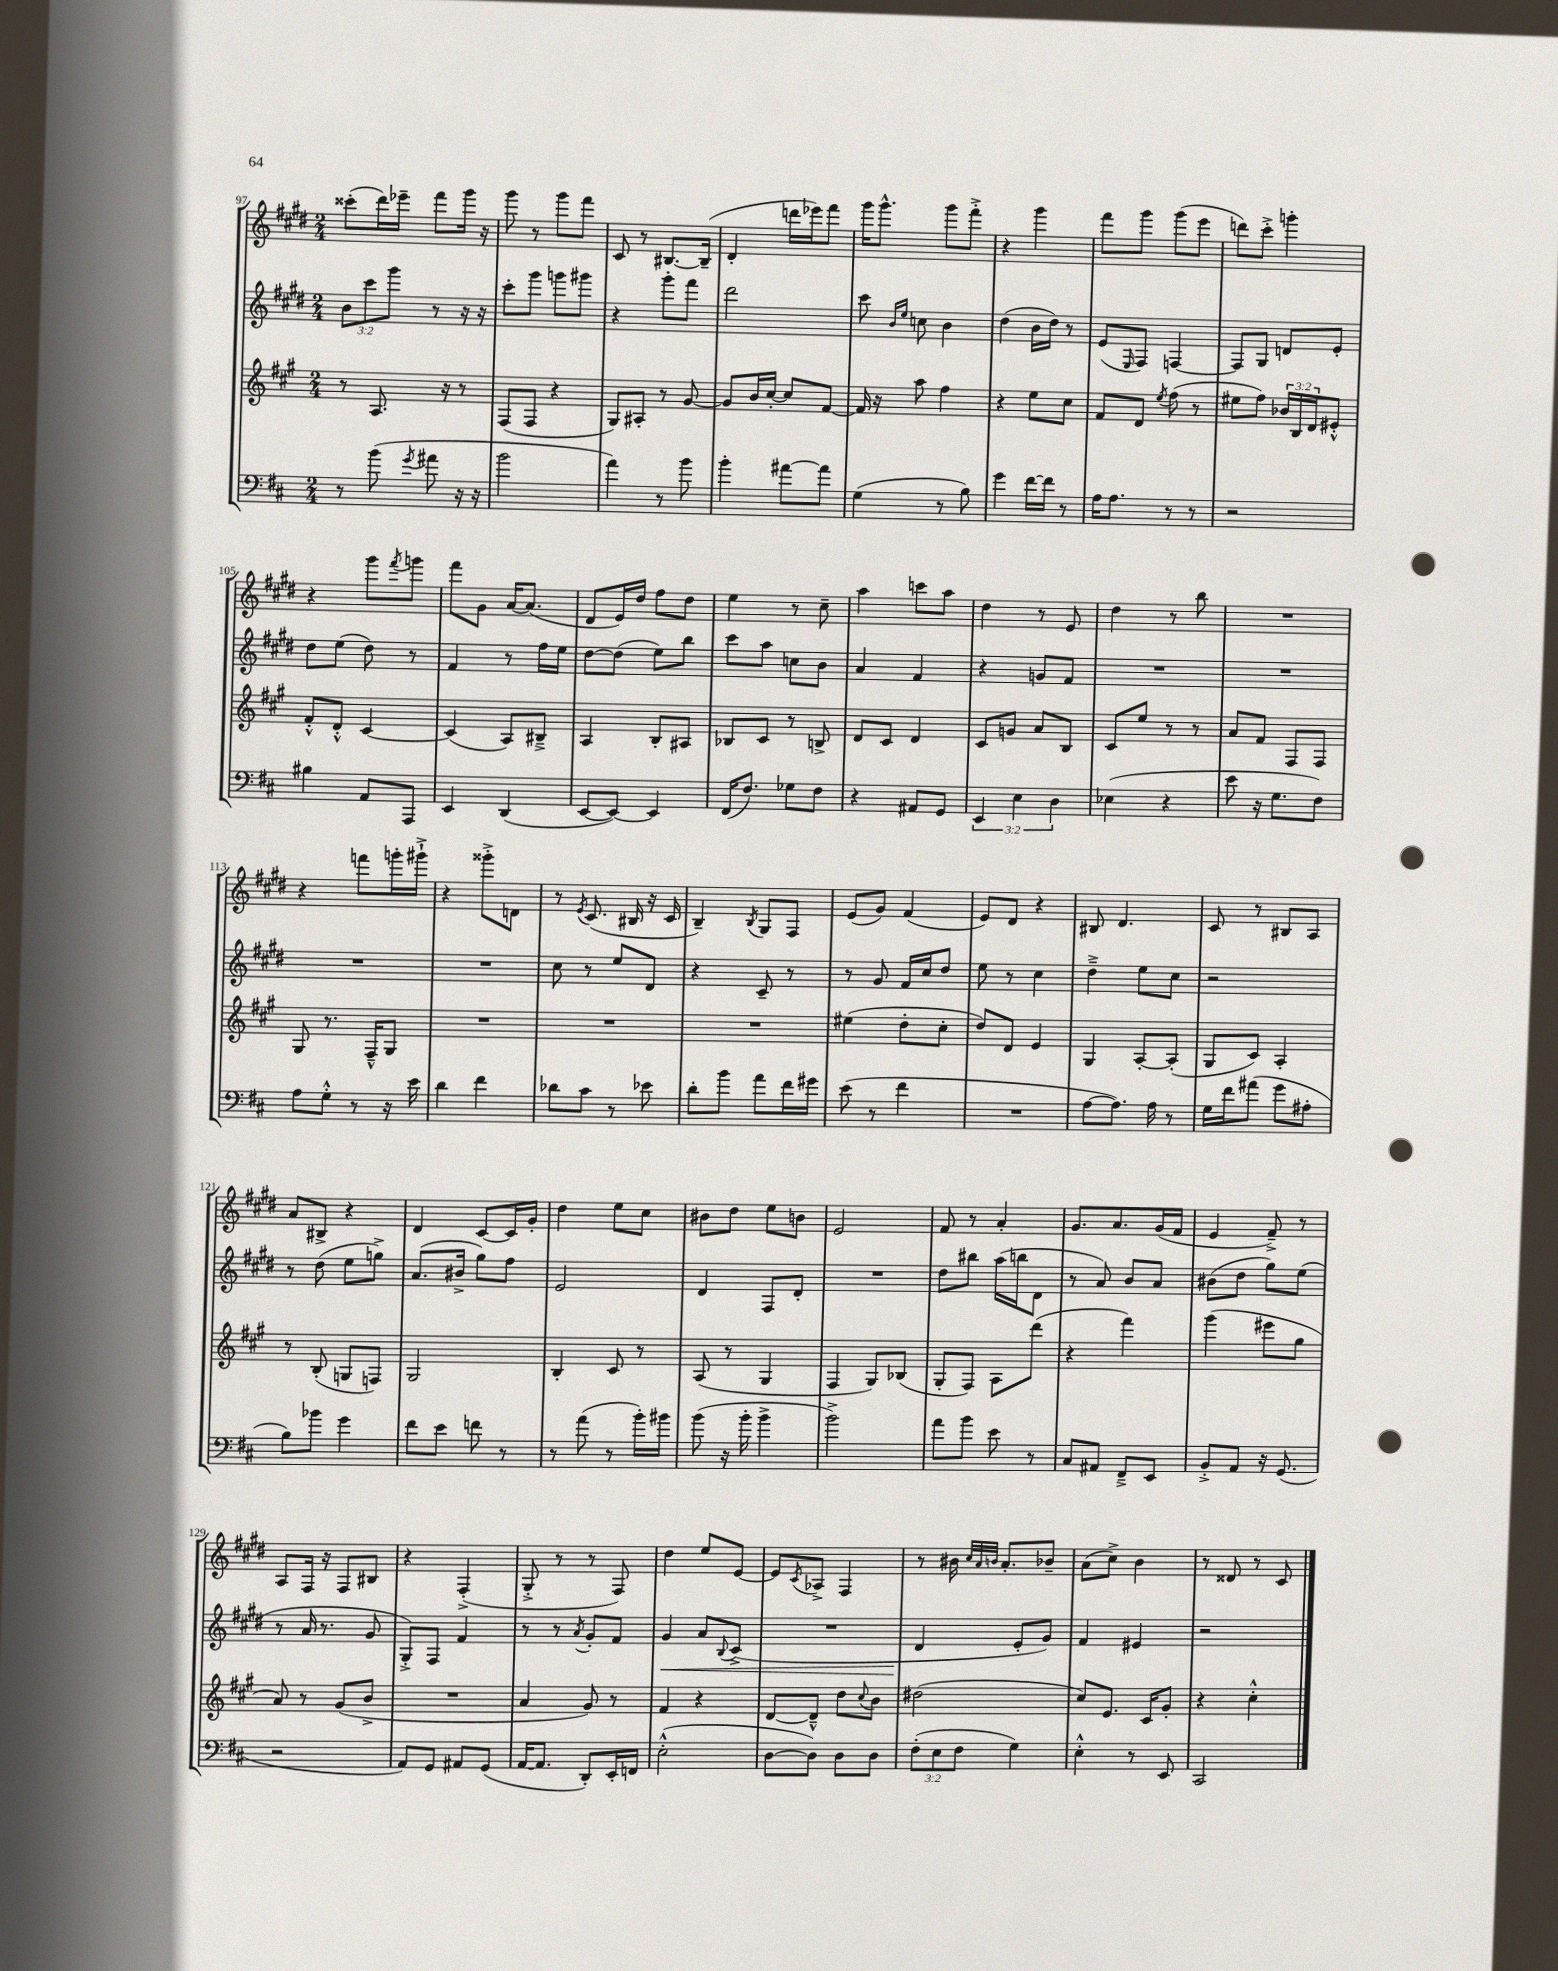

**kern	**kern	**kern	**dynam	**kern
*part4	*part3	*part2	*part2	*part1
*staff4	*staff3	*staff2	*staff2	*staff1
*clefF4	*clefG2	*clefG2	*	*clefG2
*k[f#c#]	*k[f#c#g#]	*k[f#c#g#d#]	*	*k[f#c#g#d#]
*M2/4	*M2/4	*M2/4	*	*M2/4
=97	=97	=97	=97	=97
8r	8r	12b\L	.	(8ccc##X'\L
.	.	12ccc#\	.	.
(8b\	8.A/	.	.	16ddd#\L)
.	.	12ggg#\J	.	.
.	.	.	.	16eee-X~\JJ
8qg/	.	.	.	.
8a#X\	.	8r	.	8fff#\L
.	16r	.	.	.
16r	8r	16r	.	16ggg#\Jk
16r	.	16r	.	16r
=98	=98	=98	=98	=98
2b\	(8F#/L	8ccc#'\L	.	8ggg#\
.	8F#/J	8ggg#\J	.	8r
.	4r	8gggn\L	.	8ggg#\L
.	.	8ggg#X\J	.	8fff#\J
=99	=99	=99	=99	=99
4a\)	8G#/L)	4r	.	8c#/
.	8A#X'/J	.	.	8r
8r	8r	8ggg#'\L	.	[8.B#X/L
8b\	[8g#/	8fff#\J	.	.
.	.	.	.	(16B#~/Jk]
=100	=100	=100	=100	=100
4b'\	8g#/L]	2ddd#\	.	4d#'/
.	16b/L	.	.	.
.	[16cc#'/JJ	.	.	.
[8a#X\L	8cc#/L]	.	.	16dddn\LL
.	.	.	.	16eee-X\J)
8a#\J]	[8f#/J	.	.	8fff#\J
=101	=101	=101	=101	=101
(4G\	16f#/]	8ccc#\	.	16ggg#\KL
.	16r	.	.	8.ggg#^^\J
.	.	16qqb/LL	.	.
.	.	16qqee/JJ	.	.
.	8aa\	8ccn\	.	.
8r	4ff#\	4b\	.	8ggg#\L
8B\)	.	.	.	8fff#'^\J
=102	=102	=102	=102	=102
4g\	4r	(4dd#\	.	4r
[16f#\LL	8ee\L	16b\LL	.	4ggg#\
16f#\JJ]	.	16dd#\JJ)	.	.
8r	8cc#\J	8r	.	.
=103	=103	=103	=103	=103
16A\KL	8f#/L	(8e/L	.	8fff#\L
8.A\J	.	.	.	.
.	.	16qqE/	.	.
.	8d/J	8F#/J)	.	8ggg#\J
.	8qee/	.	.	.
8r	(8ff#\	[4Fn/	.	(8ggg#\L
8r	8r	.	.	8eee\J
=104	=104	=104	=104	=104
2r	8ee#X\L	8F/L]	.	8dddn\L)
.	8ff#\J)	8G#/J	.	8ccc#'^\J
.	24b-X/LL	8dn/L	.	4gggn'\
.	24B/	.	.	.
.	24d/J	.	.	.
.	8e#X'^^/J	8e'/J	.	.
!!LO:LB:g=z
=105	=105	=105	=105	=105
4B#X\	8f#'^^/L	8dd#\L	.	4r
.	8d'^^/J	(8ee\J	.	.
8AA/L	[4c#/	8dd#\)	.	8ggg#\L
.	.	.	.	8qfff#/
8AAA/J	.	8r	.	8gggn\J
=106	=106	=106	=106	=106
4EE/	(4c#/]	4f#/	.	8fff#\L
.	.	.	.	8g#\J
(4DD/	8A/L)	8r	.	[16a/KL
.	.	.	.	(8.a/J]
.	8B#X~^/J	16ff#\LL	.	.
.	.	16ee\JJ	.	.
=107	=107	=107	=107	=107
[8EE/L	4A/	[8dd#\L	.	8d#/L
8EE/J_)	.	(8dd#\J]	.	16e/L)
.	.	.	.	16dd#/JJ
4EE/]	8B'/L	8ee\L)	.	8ff#\L
.	8A#X/J	8bb\J	.	8dd#\J
=108	=108	=108	=108	=108
(16FF#/KL	8B-X/L	8ccc#\L	.	4ee\
8.F#/J)	.	.	.	.
.	8c#/J	8aa\J	.	.
8G-X\L	8r	8ccn\L	.	8r
8F#\J	8Bn^/	8b\J	.	8cc#~\
=109	=109	=109	=109	=109
4r	8d/L	4a/	.	4aa\
.	8c#/J	.	.	.
8AA#X/L	4d/	4f#/	.	8cccn\L
8GG/J	.	.	.	8aa\J
=110	=110	=110	=110	=110
6EE/	8c#/L	4r	.	4dd#\
.	8gn/J	.	.	.
6E\	.	.	.	.
.	8a/L	8gn/L	.	8r
6D\	.	.	.	.
.	8B/J	8f#/J	.	8e/
=111	=111	=111	=111	=111
(4E-X\	8c#/L	2r	.	4dd#\
.	8ee/J	.	.	.
4r	8r	.	.	8r
.	8r	.	.	8bb\
=112	=112	=112	=112	=112
8e\	8a/L	2r	.	2r
16r	8f#/J	.	.	.
8.G\L	.	.	.	.
.	8F#/L	.	.	.
8F#\J)	8F#/J	.	.	.
!!LO:LB:g=z
=113	=113	=113	=113	=113
8A\L	8G#/	2r	.	4r
8G'^^\J	8.r	.	.	.
8r	.	.	.	8fffn\L
.	16F#~^^/KL	.	.	.
16r	8G#/J	.	.	16gggn'\L
16e\	.	.	.	16ggg#X`^\JJ
=114	=114	=114	=114	=114
4d\	2r	2r	.	4r
4f#\	.	.	.	8ggg##X'^\L
.	.	.	.	8dn\J
=115	=115	=115	=115	=115
8d-X\L	2r	8cc#\	.	8r
.	.	.	.	8qe/
8c#\J	.	8r	.	(8.c#/
8r	.	8ee/L	.	.
.	.	.	.	16B#X/
8e-X\	.	8d#/J	.	16r
.	.	.	.	16c#/
=116	=116	=116	=116	=116
8d'\L	2r	4r	.	4B~/)
8b\J	.	.	.	.
.	.	.	.	8qB/
8a\L	.	8c#~/	.	8G#/L
16f#\L	.	8r	.	8F#/J
16g#X\JJ	.	.	.	.
=117	=117	=117	=117	=117
(8e\	(4ee#X\	8r	.	(8e/L
8r	.	8g#/	.	8g#/J)
4f#\	8dd'\L	16f#/LL	.	(4f#/
.	.	16cc#/J	.	.
.	8cc#'\J	8dd#/J	.	.
=118	=118	=118	=118	=118
2r	8dd/L)	8ee\	.	8e/L)
.	8d/J	8r	.	8d#/J
.	4e/	4cc#\	.	4r
=119	=119	=119	=119	=119
[8A\L	4G#/	4dd#~^\	.	8B#X/
8.A\J])	.	.	.	4.d#/
.	[8A'/L	8ee\L	.	.
16A\	.	.	.	.
8r	(8A'/J]	8cc#\J	.	.
=120	=120	=120	=120	=120
16G\LL	8G#/L	2r	.	8c#/
16f#\J	.	.	.	.
(8a#X\J	8c#/J)	.	.	8r
8g\L	4A'/	.	.	8B#X/L
8A#X'\J	.	.	.	8A/J
!!LO:LB:g=z
=121	=121	=121	=121	=121
8B\L)	8r	8r	.	8a/L
8b-X\J	(8B'/	(8dd#\	.	8B#X^/J
4g\	8Gn/L	8ee\L	.	4r
.	8Fn/J)	8ggn^\J)	.	.
=122	=122	=122	=122	=122
8f#\L	2G#/	(8.a/L	.	4d#/
8e\J	.	.	.	.
.	.	16b#X^/Jk	.	.
8fn\	.	8gg#\L)	.	[8c#/L
8r	.	8ff#\J	.	16c#/L]
.	.	.	.	16g#'/JJ
=123	=123	=123	=123	=123
8r	4B'/	2e/	.	4dd#\
(8a\	.	.	.	.
8r	8c#/	.	.	8ee\L
16b'\LL)	8r	.	.	8cc#\J
16b#X\JJ	.	.	.	.
=124	=124	=124	=124	=124
(8b\	(8A/	4d#/	.	8b#X\L
16r	8r	.	.	8dd#\J
16b'\	.	.	.	.
4b^\	4G#/	8F#/L	.	8ee\L
.	.	8d#'/J	.	8bn\J
=125	=125	=125	=125	=125
2b^\)	4F#/	2r	.	2e/
.	8G#/L)	.	.	.
.	(8B-X/J	.	.	.
=126	=126	=126	=126	=126
8a\L	8G#'/L	8dd#\L	.	8f#/
8b\J	8F#/J)	8bb#X\J	.	8r
8e\	8A\L	(16aa\LL	.	4a'/
.	.	16bbn\J	.	.
8r	(8ddd\J	8d#\J	.	.
=127	=127	=127	=127	=127
8C#/L	4r	8r	.	8.g#/L
8AA#X/J	.	8a/)	.	.
.	.	.	.	8.a/
8FF#~^/L	4fff#\)	8b/L	.	.
8EE/J	.	8a/J	.	(16g#/L
.	.	.	.	16f#/JJ
=128	=128	=128	=128	=128
8BB'^/L	(4ggg#\	(8b#X\L	.	4e/
8AA/J	.	8dd#\J	.	.
16r	8eee#X\L	8gg#\L)	.	8f#~^/)
(8.GG/	.	.	.	.
.	8gg#\J	(8ee\J	.	8r
!!LO:LB:g=z
=129	=129	=129	=129	=129
2r	8a/)	8r	.	8A/L
.	8r	16a/	.	16F#/Jk
.	.	8.r	.	16r
.	(8g#/L	.	.	8F#/L
.	8b^/J	8g#/	.	8B#X/J
=130	=130	=130	=130	=130
8AA/L)	2r	8G#'^/L)	.	4r
8GG/J	.	8F#/J	.	.
8AA#X/L	.	4f#/	.	(4F#'^/
(8GG/J	.	.	.	.
=131	=131	=131	=131	=131
[16AA/KL	4a/	8r	.	8G#'^/
8.AA/J]	.	.	.	.
.	.	8r	.	8r
.	.	8qa/	.	.
8DD'/L)	8g#/)	8g#'/L	.	8r
16EE'/L	8r	8f#/J	.	8F#/)
16FFn/JJ	.	.	.	.
=132	=132	=132	=132	=132
!	!	!	!LO:HP:b	!
(2E'^^\	4f#/	4g#/	<	4dd#\
.	4r	8a/L	.	8ee/L
.	.	8qqB/	.	.
.	.	(8c#^/J	.	[8e/J
=133	=133	=133	=133	=133
[8D\L	[8d/L	2r	.	8e/L]
.	.	.	.	8qc#/
8D\J])	8d~^^/J]	.	.	8A-X^/J
8D\L	8dd\L	.	.	4F#/
.	8qqcc#/	.	.	.
8D\J	8b\J	.	.	.
=134	=134	=134	=134	=134
(12F#'\L	(2dd#X\	4d#/	.	8r
12E\	.	.	.	.
.	.	.	.	16b#X\
12F#\J	.	.	.	.
.	.	.	.	32qqcc#/LLL
.	.	.	.	32qqa/
.	.	.	.	32qqbn/JJJ
.	.	.	.	8.a'/L
4G\)	.	8e'/L	[	.
.	.	8g#/J)	.	8b-X~/J
=135	=135	=135	=135	=135
4E'^^\	8cc#/L)	4f#/	.	(8a\L
.	8.e/J	.	.	8cc#^\J)
8r	.	4e#X/	.	4b\
.	16c#/KL	.	.	.
8EE/	8g#'/J	.	.	.
=136	=136	=136	=136	=136
2CC#/	4r	2r	.	8r
.	.	.	.	8d##X/
.	4cc#'^^\	.	.	8r
.	.	.	.	8c#/
==	==	==	==	==
*-	*-	*-	*-	*-
